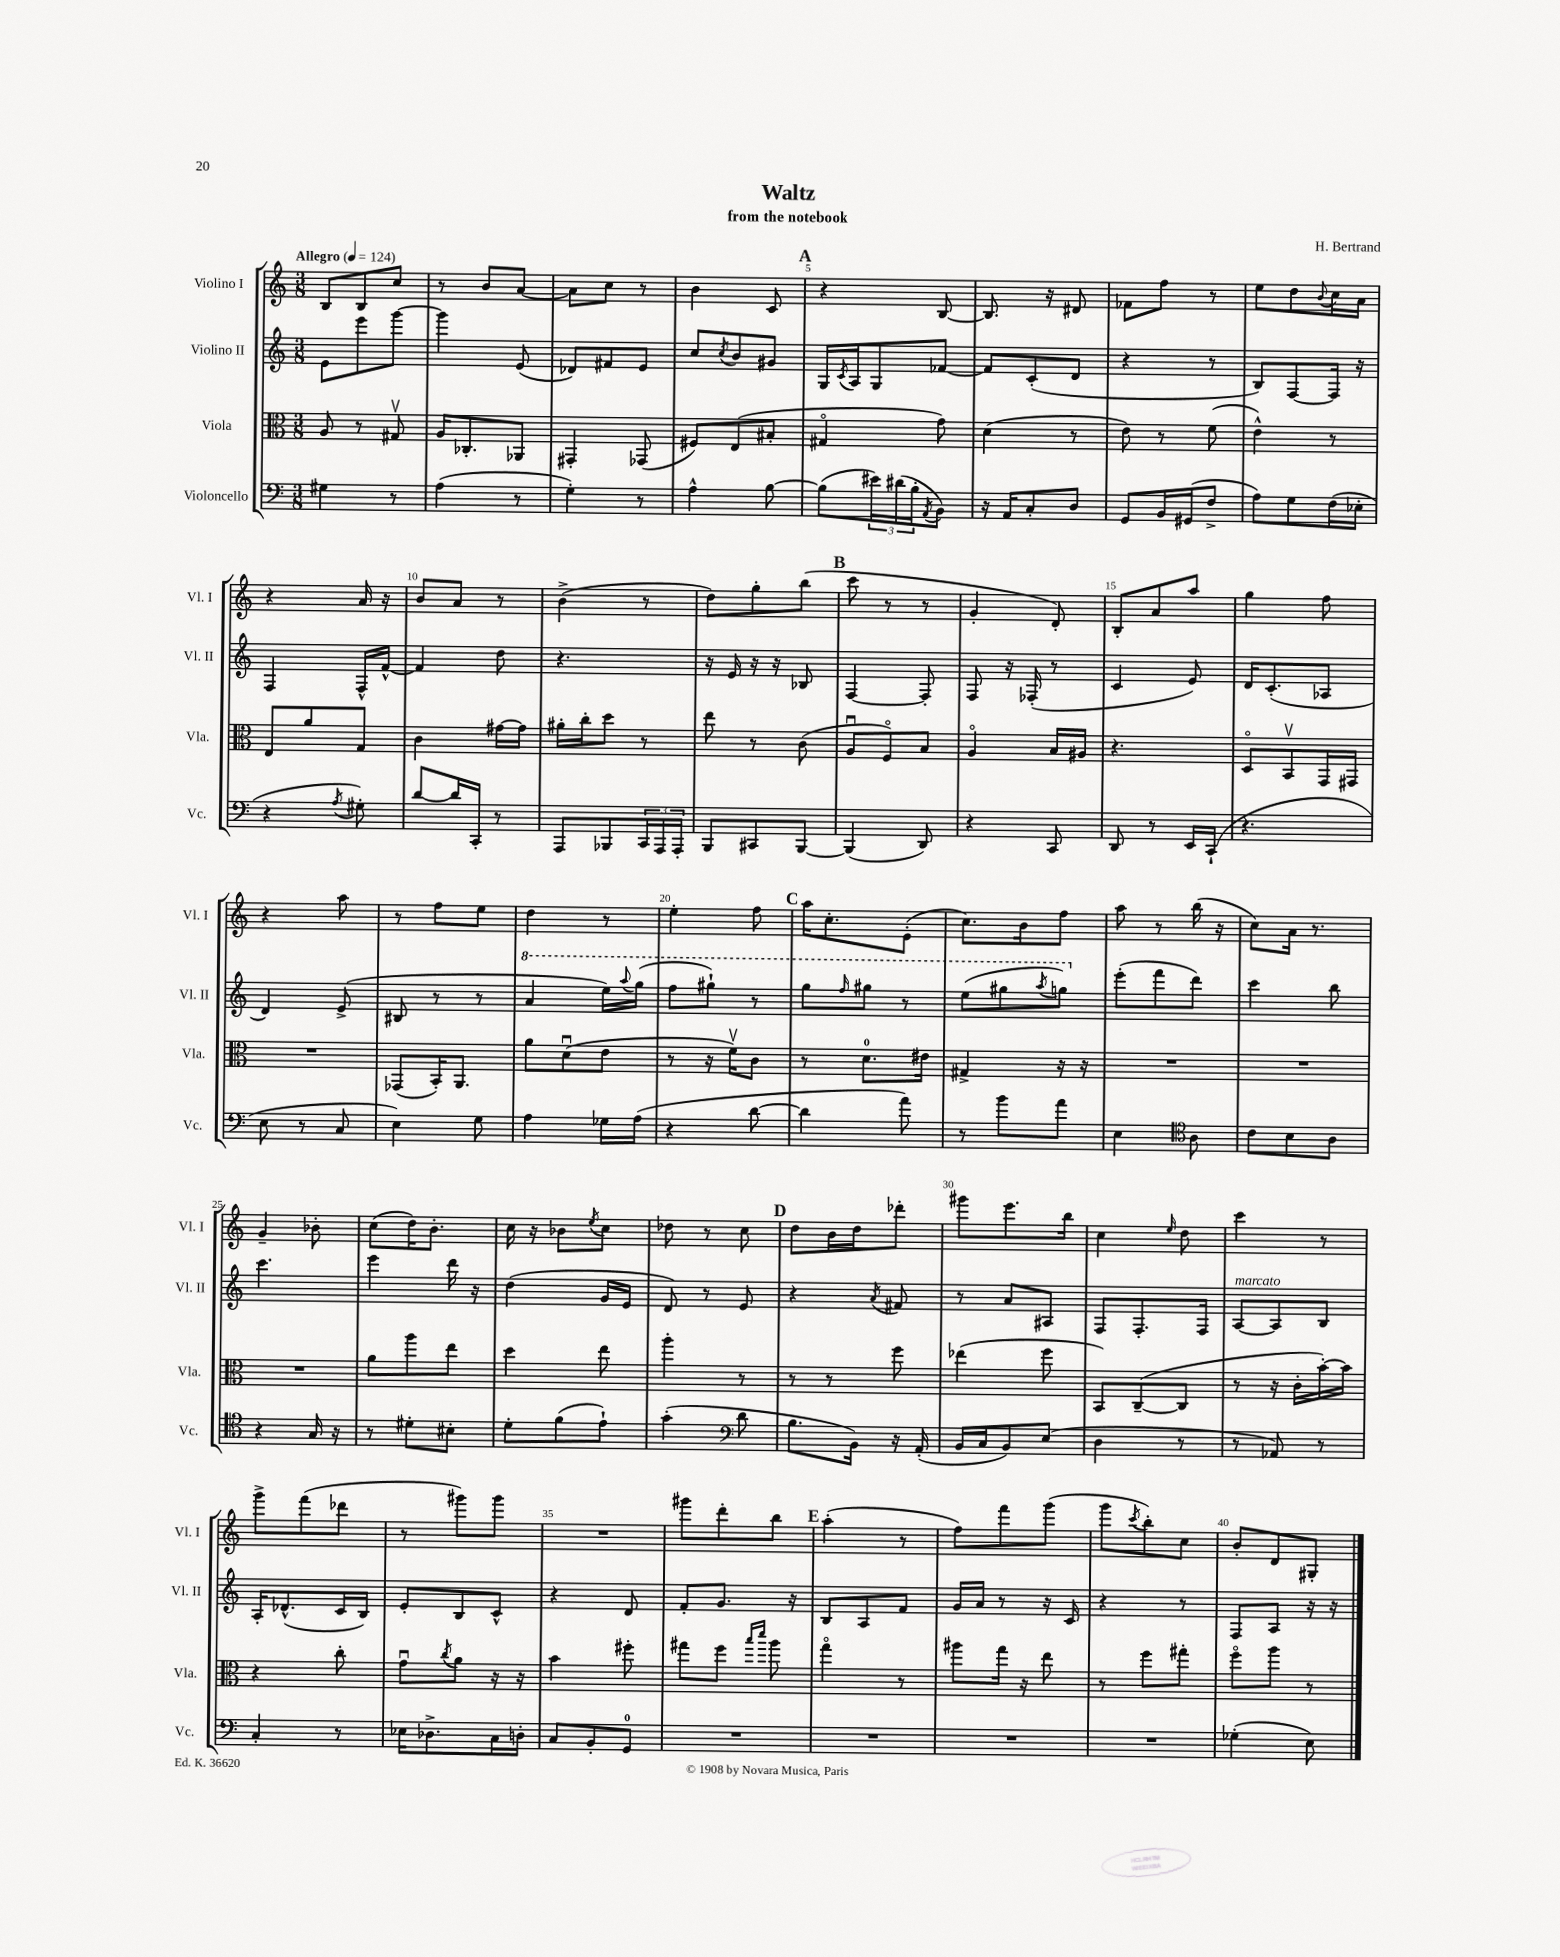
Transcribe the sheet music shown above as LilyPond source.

\header { title = "Waltz" composer = "H. Bertrand" subtitle = "from the notebook" }
<<
\new StaffGroup <<
\new Staff = "s0" \with { instrumentName = "Violino I" shortInstrumentName = "Vl. I" } {
    \clef treble \key c \major \numericTimeSignature \time 3/8 \tempo "Allegro" 4 = 124
    b8 b8 c''8 |
    r8 b'8 a'8~ |
    a'8 c''8 r8 |
    b'4 c'8 |
    \mark \markup { \bold "A" } r4 b8~ |
    b8. r16 dis'8 |
    fes'8 f''8 r8 |
    e''8 d''8 \appoggiatura { b'8 } c''16 a'16 |
    r4 a'16 r16 |
    b'8 a'8 r8 |
    b'4->( r8 |
    d''8) g''8-. b''8( |
    \mark \markup { \bold "B" } c'''8 r8 r8 |
    g'4-. d'8-.) |
    b8-. a'8 a''8 |
    g''4 f''8 |
    r4 a''8 |
    r8 f''8 e''8 |
    d''4 r8 |
    e''4-. f''8 |
    \mark \markup { \bold "C" } a''16 c''8.-. e'8-.( |
    c''8.) b'16 f''8 |
    a''8 r8 b''16( r16 |
    c''8) a'16 r8. |
    g'4-- bes'8-. |
    c''8( d''16) b'8.-. |
    c''16 r16 bes'8 \acciaccatura { e''8 } c''8 |
    des''8 r8 c''8 |
    \mark \markup { \bold "D" } d''8 b'16 d''16 des'''8-. |
    gis'''8 e'''8. b''16 |
    c''4 \grace { e''16 } d''8 |
    c'''4 r8 |
    g'''8-> f'''8( des'''8 |
    r8 gis'''8) gis'''8 |
    R4. |
    gis'''8 d'''8-. b''8 |
    \mark \markup { \bold "E" } a''4-.( r8 |
    f''8) f'''8 g'''8( |
    g'''8 \acciaccatura { c'''8 } b''8-.) c''8 |
    b'8-. d'8 gis8-. \bar "|." |
}
\new Staff = "s1" \with { instrumentName = "Violino II" shortInstrumentName = "Vl. II" } {
    \clef treble \key c \major \numericTimeSignature \time 3/8
    e'8 e'''8 g'''8~ |
    g'''4 e'8( |
    des'8) fis'8 e'8 |
    c''8 \acciaccatura { c''8 } b'8 gis'8 |
    \mark \markup { \bold "A" } g16 \acciaccatura { c'8 } a16 g8 fes'8~ |
    fes'8 c'8-.( d'8 |
    r4 r8 |
    b8) f8~ f16 r16 |
    f4 f16-^ f'16~-^ |
    f'4 d''8 |
    r4. |
    r16 e'16 r16 r16 bes8 |
    \mark \markup { \bold "B" } f4~ f8-. |
    f8 r16 fes16-.( r8 |
    c'4 e'8) |
    d'16 c'8.-.( aes8 |
    d'4) e'8->( |
    bis8 r8 r8 |
    \ottava #1 a''4 e'''16) \appoggiatura { a'''8 } g'''16( |
    f'''8 gis'''8-!) r8 |
    \mark \markup { \bold "C" } g'''8 \grace { f'''16 } gis'''8 r8 |
    e'''8( gis'''8 \acciaccatura { a'''8 } g'''8) \ottava #0 |
    e'''8-.( f'''8 d'''8) |
    c'''4 b''8 |
    c'''4. |
    e'''4 d'''16 r16 |
    d''4( g'16 e'16 |
    d'8) r8 e'8 |
    \mark \markup { \bold "D" } r4 \acciaccatura { a'8 } fis'8 |
    r8 a'8 ais8 |
    f8 f8.-. f16 |
    a8~^\markup { \italic "marcato" } a8 b8 |
    a16-. des'8.-^( c'16 b16) |
    e'8-. b8 c'8-^ |
    r4 d'8 |
    f'8-. g'8. r16 |
    \mark \markup { \bold "E" } b8 a8 f'8 |
    g'16 a'16 r8 r16 c'16 |
    r4 r8 |
    f8 a8 r16 r16 \bar "|." |
}
\new Staff = "s2" \with { instrumentName = "Viola" shortInstrumentName = "Vla." } {
    \clef alto \key c \major \numericTimeSignature \time 3/8
    a8 r8 gis8\upbow |
    a16 ces8.-. aes,8 |
    gis,4-. ges,8( |
    fis8) e8( bis8-. |
    \mark \markup { \bold "A" } gis4\flageolet g'8) |
    d'4( r8 |
    e'8) r8 f'8( |
    e'4-^) r8 |
    e8 a'8 g8 |
    c'4 gis'16~ gis'16 |
    ais'16-. c''16-. d''8 r8 |
    e''8 r8 c'8( |
    \mark \markup { \bold "B" } a8\downbow f8\flageolet) b8 |
    a4\flageolet b16 ais16 |
    r4. |
    d8\flageolet b,8\upbow g,16 gis,16 |
    R4. |
    ges,8( b,16-.) a,8. |
    a'8 d'8\downbow( e'8 |
    r8 r16 f'16\upbow) c'8 |
    \mark \markup { \bold "C" } r8 d'8.-0 eis'16 |
    gis4-> r16 r16 |
    R4. |
    R4. |
    R4. |
    a'8 a''8 e''8 |
    d''4 e''8 |
    a''4-. r8 |
    \mark \markup { \bold "D" } r8 r8 f''8 |
    ees''4( f''8 |
    b,8) c8~--( c8 |
    r8 r16 c'16-. b'16~-.) b'16 |
    r4 c''8-. |
    g'8\downbow \acciaccatura { c''8 } a'8 r16 r16 |
    b'4 fis''8-. |
    gis''8 f''8 \grace { b''16 d'''16 } a''8 |
    \mark \markup { \bold "E" } g''4\flageolet r8 |
    ais''8 g''16 r16 e''8 |
    r8 f''8 gis''8-. |
    f''8\flageolet a''8 r8 \bar "|." |
}
\new Staff = "s3" \with { instrumentName = "Violoncello" shortInstrumentName = "Vc." } {
    \clef bass \key c \major \numericTimeSignature \time 3/8
    gis4 r8 |
    a4( r8 |
    g4-.) r8 |
    a4-^ b8~ |
    \mark \markup { \bold "A" } b8( \tuplet 3/2 { eis'16) dis'16( b16-. } \acciaccatura { a,8 } b,8) |
    r16 a,16 c8-. d8 |
    g,8 b,16 gis,16( f8-> |
    a8) g8 f16( ees16-. |
    r4 \acciaccatura { a8 } gis8-.) |
    d'8~ d'16 c,16-. r8 |
    a,,8 bes,,8 \tuplet 3/2 { c,16 a,,16 a,,16-. } |
    b,,8 cis,8 b,,8~ |
    \mark \markup { \bold "B" } b,,4( d,8) |
    r4 c,8 |
    d,8 r8 e,16 c,16-!( |
    r4. |
    e8 r8 c8 |
    e4) g8 |
    a4 ges16 a16( |
    r4 d'8~ |
    \mark \markup { \bold "C" } d'4 a'8) |
    r8 b'8 a'8 |
    e4 \clef tenor a8 |
    c'8 b8 a8 |
    r4 g16 r16 |
    r8 dis'8-. bis8-. |
    d'8-. f'8( e'8-!) |
    g'4-.( \clef bass d'8 |
    \mark \markup { \bold "D" } b8. b,16) r16 a,16-.( |
    b,16 c16 b,8) e8( |
    d4 r8 |
    r8 aes,8) r8 |
    c4-. r8 |
    ees16 des8.-> c16 d16-. |
    c8 b,8-. g,8-0 |
    R4. |
    \mark \markup { \bold "E" } R4. |
    R4. |
    R4. |
    ges4-.( e8) \bar "|." |
}
>>
>>
\layout { \context { \Score \override BarNumber.break-visibility = ##(#f #t #t) barNumberVisibility = #(every-nth-bar-number-visible 5) } }
